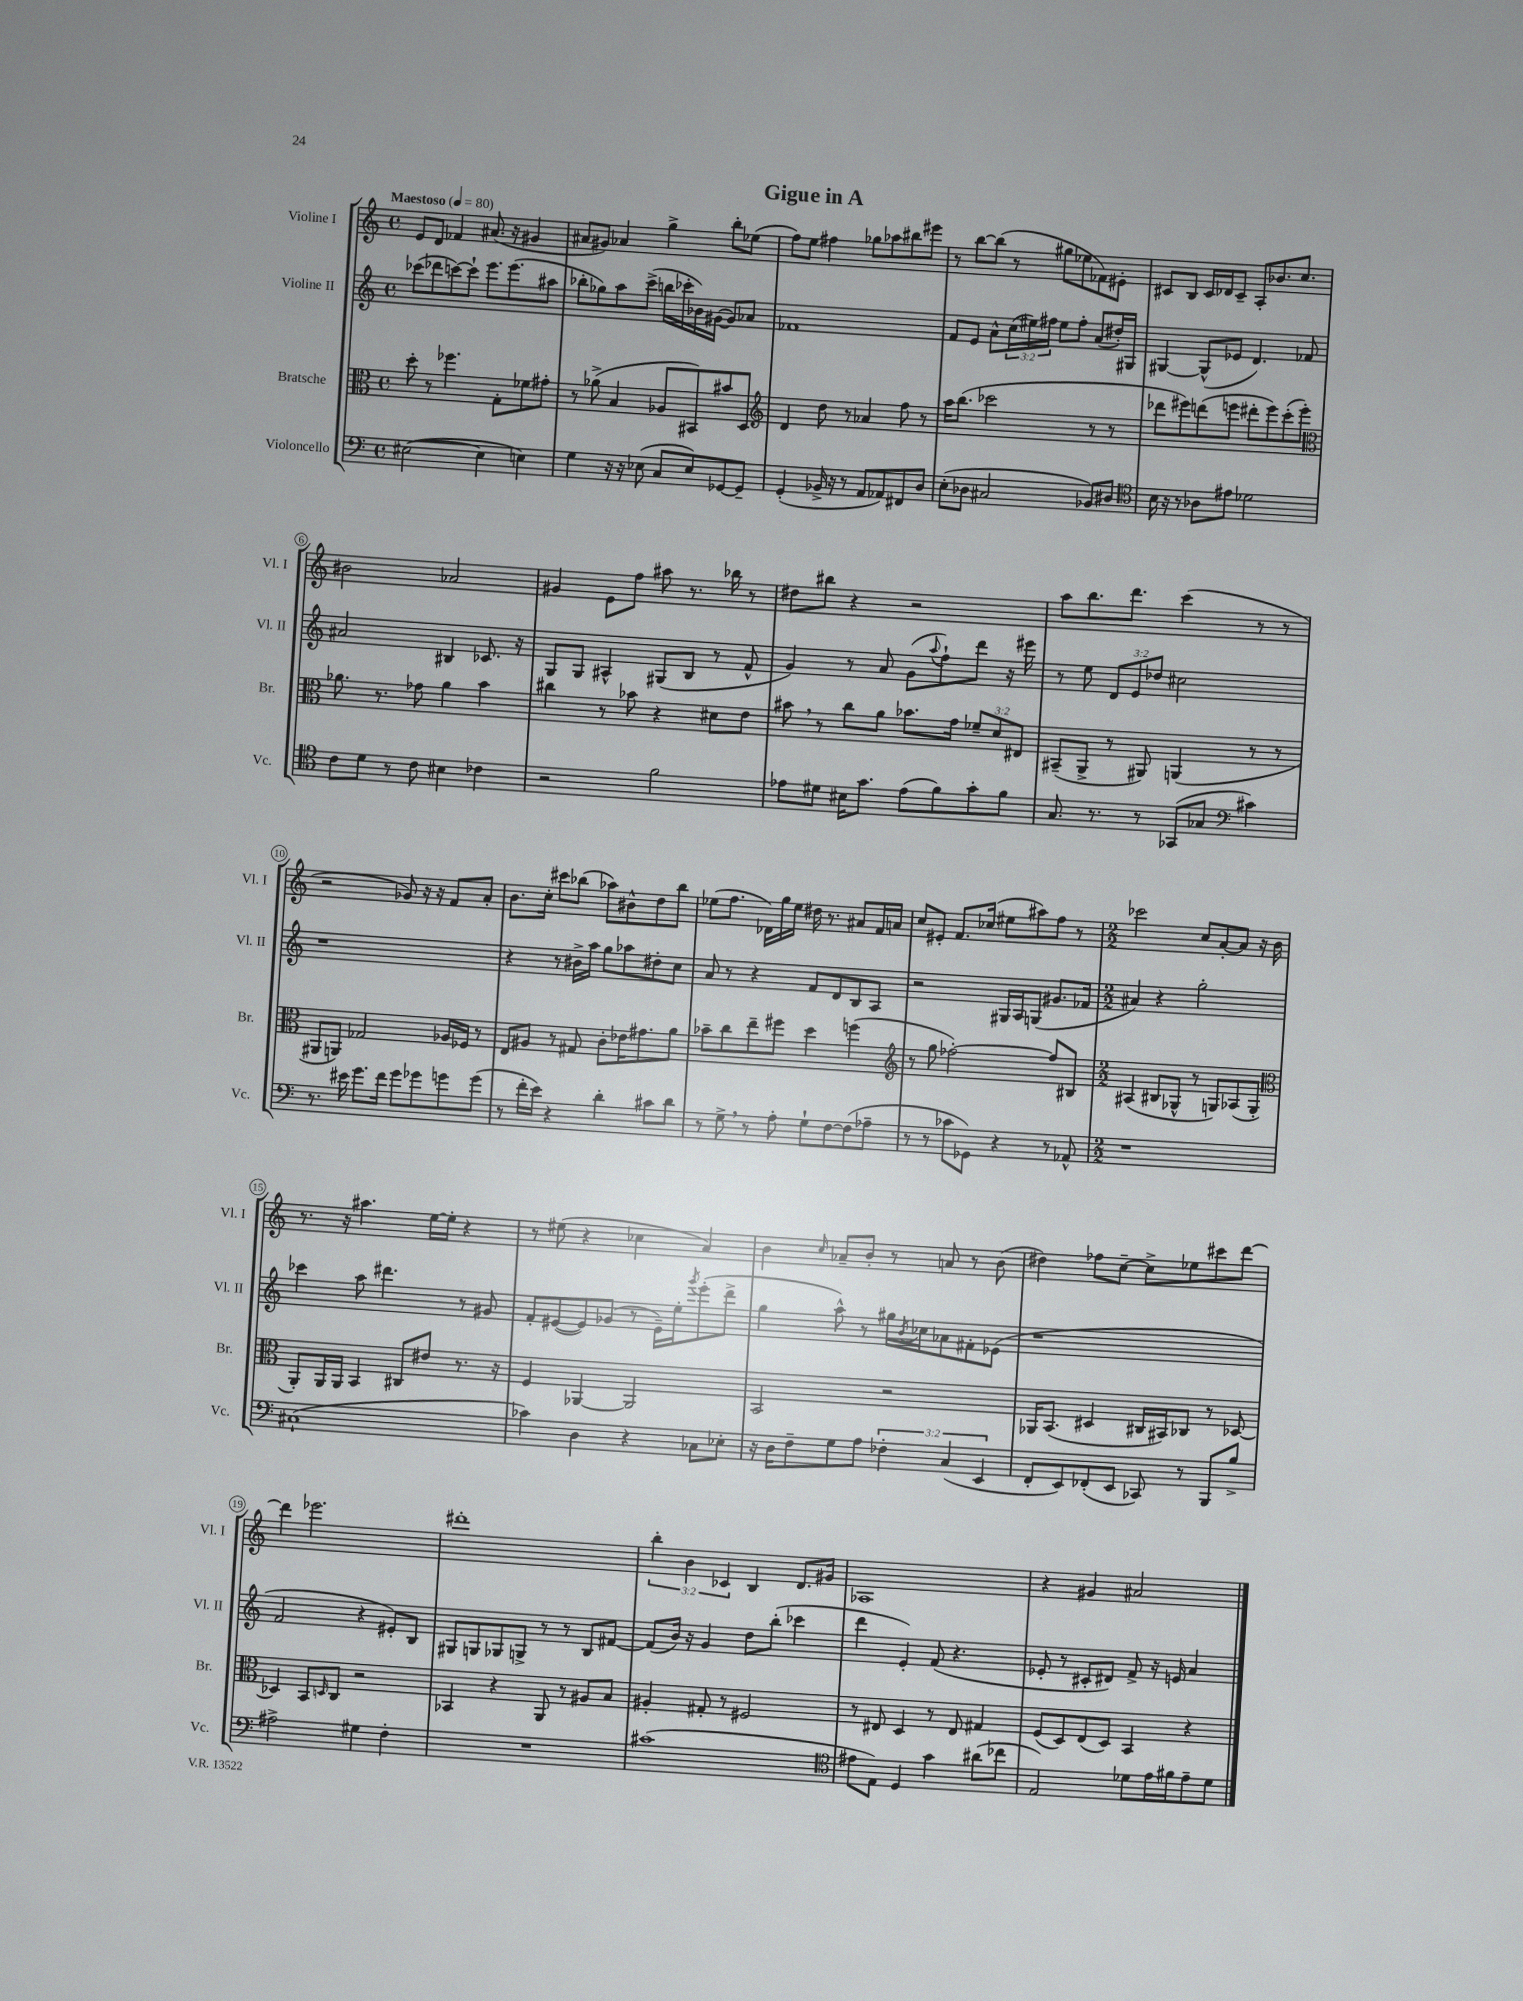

**kern	**kern	**kern	**kern
*part4	*part3	*part2	*part1
*staff4	*staff3	*staff2	*staff1
*I"Violoncello	*I"Bratsche	*I"Violine II	*I"Violine I
*I'Vc.	*I'Br.	*I'Vl. II	*I'Vl. I
*clefF4	*clefC3	*clefG2	*clefG2
*k[]	*k[]	*k[]	*k[]
*M4/4	*M4/4	*M4/4	*M4/4
*met(c)	*met(c)	*met(c)	*met(c)
*MM80	*MM80	*MM80	*MM80
=1	=1	=1	=1
!	!	!	!LO:TX:a:B:t=Maestoso
([2E#X\	8dd'\	(8ccc-X\L	8e/L
.	8r	8ddd-X\	8d/J
.	4.ff-X\	[8cccn\)	4f-X/
.	.	8ccc`\J]	.
4E#\]	.	8.eee\L	(8.a#X/
.	8G'\L	.	.
.	.	(8.eee\	16r
4En\)	8f-X\	.	4g#X/
.	8g#X'\J	8aa#X\J	.
=2	=2	=2	=2
4G\	8r	8bb-X'\L	8a#X/L
.	(8a-X^\	8gg-X\)	8g#X/J)
16r	4B/	8aa\	4a-X/
16r	.	.	.
(8E-X\	.	(8ccc^\J	.
8C/L	8A-X/L	16bbn\LL	4gg^\
.	.	16ccc-X'\	.
8E-/)	8BB#X/)	16b-X\)	.
.	.	([16g#X\JJ	.
[8GG-X/	8b#X/	8g#/L])	8bb'\L
8GG-~/J]	8D/J	8a-X/J	(8ee-X\J
=3	=3	=3	=3
*	*clefG2	*	*
(4GG'/	4d/	1f-X	8ff\L)
.	.	.	8ee\J
16BB-X^/	8dd\	.	4ff#X\
16r	.	.	.
8r	8r	.	.
8AA/L	4a-X/	.	8gg-X\L
8AA-X/)	.	.	8aa-X\
8FF#X/	8ff\	.	8bb#X\
8D/J	8r	.	8eee#X\J
=4	=4	=4	=4
(8E'\L	16aa\KL	8f/L	8r
.	(8.bb\J	.	.
8D-X\J	.	8e/J	[8bb\L
2C#X/	2ccc-X\	8a^^\L	(8bb\J]
.	.	(24cc\L	8r
.	.	24ee#X\)	.
.	.	24ff#X\JJ	.
.	.	8ee#\L	8gg#X\L
.	.	8ff#'\J	8ee-X\
8BB-X/L)	8r	(8a/L	8f-X\)
8D#X/J	8r	16dd#X'/L)	8e#X'\J
.	.	16G#X/JJ	.
=5	=5	=5	=5
*clefC4	*	*	*
16B\	8ddd-X\L	[4G#X/	8c#X/L
16r	.	.	.
8r	8eee#X\)	.	8B/J
8A-X\L	(8dddn\	(8G#^^/L]	16c#/LL
.	.	.	16d-X/J
8e#X\J	8eeen\J	8e-X/J	8c#~/J
2d-X\	8ddd#X'\L	4.d/)	8A'/L
.	8eee\)	.	8.b-X/
.	(8ccc'\	.	.
.	.	.	8.cc/J
.	8eee'\J)	8f-X/	.
!!LO:LB:g=z
=6	=6	=6	=6
*	*clefC3	*	*
8c\L	8.a-X\	2a#X/	2b#X\
8d\J	.	.	.
.	8.r	.	.
8r	.	.	.
8c\	8g-X\	.	.
4B#X\	4a-\	4B#X/	2a-X/
4c-X\	4b\	8.c-X/	.
.	.	16r	.
=7	=7	=7	=7
2r	4cc#X\	8G/L	4g#X/
.	.	8G/J	.
.	8r	4A#X^^/	8e\L
.	8b-X\	.	8ff\J
2f\	4r	(8G#X/L	8aa#X\
.	.	8B/J	8.r
.	8d#X\L	8r	.
.	.	.	16bb-X\
.	8e\J	8f^^/	8r
=8	=8	=8	=8
8e-X\L	8b#X,\	4g/)	8dd#X\L
8d#X\J	8r	.	8bb#X\J
16B#X\KL	8cc\L	8r	4r
8.g\J	.	.	.
.	8a\J	8a/	.
(8e-\L	8.b-X\L	(8g\L	2r
.	.	8qqaa/	.
8f\)	.	8ff`\)	.
.	16g\Jk	.	.
8g'\	12f-X~/L	8ddd\J	.
.	12d/	.	.
8f\J	.	16r	.
.	12E#X/J	.	.
.	.	16eee#X\	.
=9	=9	=9	=9
8.G/	(8BB#X~/L	8r	8aa\L
.	8AA^/J	8ee\	8.bb\
8.r	.	.	.
.	8r	12d/L	.
.	.	.	8.ddd\J
.	.	12e/	.
8r	8AA#X/)	.	.
.	.	12dd-X/J	.
(8GG-X/L	(4AAn/	2cc#X\	(4ccc\
8G-X/J	.	.	.
*clefF4	*	*	*
4c#X\)	8r	.	8r
.	8r	.	8r
!!LO:LB:g=z
=10	=10	=10	=10
8.r	8AA#X/L	1r	2r
.	8AAn/J)	.	.
16e#X\	.	.	.
8.g\L	2G-X/	.	.
16f\Jk	.	.	.
8g\L	.	.	8g-X/)
8g-X\	.	.	16r
.	.	.	16r
8gn\	16A-X/LL	.	8f/L
.	16F-X/JJ	.	.
(8g\J	8r	.	8a'/J
=11	=11	=11	=11
8r	8E/L	4r	8.b\L
16f'\LL	8A#X/J	.	.
16e\JJ)	.	.	16cc'\Jk
4r	8r	8r	8ccc#X\L
.	8G#X/	16b#X^\LL	(8bb-X\J
.	.	16aa\JJ	.
4d'\	8c'\L	8gg\L	8aa-X\L)
.	16e-X\K	8aa-X\	8b#X^^\
.	8.g#X\	.	.
8c#X\L	.	8dd#X'\	8dd\
8d\J	8a\J	8cc\J	8bb-\J
=12	=12	=12	=12
8r	8b-X~\L	8a/	(8ee-X\L
8G^,\	8cc\	8r	8.ff\J
8r	8ee~\	4r	.
.	.	.	16d-X\LL)
8A'\	8ff#X\J	.	16gg\
.	.	.	16ee-\JJ
8G`\L	4dd\	8f/L	16dd#X\
.	.	.	8.r
[8F\	.	8d/	.
(8F\]	(4ffn\	8B/	8a#X/L
8A-X~\J	.	8A/J	16f/L
.	.	.	16an/JJ
=13	=13	=13	=13
*	*clefG2	*	*
8r	8r	2r	8cc/L
8r	8gg\	.	8e#X'/J
8c-X\L	[2ff-X'\)	.	8.f/L
8GG-X\J)	.	.	.
.	.	.	(16cc-X/Jk
4r	.	16G#X/LL	8ee#X\L
.	.	16A/J	.
.	.	(8Gn/J	8aa#X\)
8r	8ff-/L]	8.g#X/L	8ff\J
8AA-X^^/	8B#X/J	.	8r
.	.	16f-X/Jk	.
=14	=14	=14	=14
*M2/2	*M2/2	*M2/2	*M2/2
1r	(4A#X/	4a#X/)	2ccc-X\
.	8B#X/L	4r	.
.	8G-X^^/J	.	.
.	8r	2gg'\	8cc/L
.	8Gn/L)	.	[8a'/
.	(8A-X/	.	8a/J]
.	8G'/J	.	16r
.	.	.	16b\
!!LO:LB:g=z
=15	=15	=15	=15
*	*clefC3	*	*
(1C#X`	8AA'/L)	4ccc-X\	8.r
.	16AA/L	.	.
.	16AA/JJ	.	16r
.	4BB/	8aa\	4.aa#X\
.	.	4.ddd#X\	.
.	8C#X/L	.	.
.	8e#X/J	.	[16ee\LL
.	.	.	16ee'\JJ]
.	8.r	8r	4r
.	.	8g#X/	.
.	16r	.	.
=16	=16	=16	=16
4c-X\)	4F/	8f'/L	8r
.	.	([8e#X/	(8ee#X\
4D\	[4AA-X/	8e#/])	4r
.	.	(8g-X/J	.
4r	2AA-/]	8r	4cc-X\
.	.	16e#~\LL)	.
.	.	16ee'\J	.
.	.	8qggg/	.
8C-X\L	.	(8eee'\	4a/)
8E-X'\J	.	8ddd^\J	.
=17	=17	=17	=17
16r	2BB/	4gg\	4b\
16D\KL	.	.	.
8F~\	.	.	.
.	.	.	16qqcc/
8G\	.	8aa^^\)	8a-X~/L
8A\J	.	8r	8b'/J
6F-X'\	2r	16gg#X\LL	8r
.	.	8qb/	.
.	.	16cc-X\J	.
.	.	8a-X\	8an/
(6C/	.	.	.
.	.	8f#X'\	8r
6EE/	.	.	.
.	.	(8e-X\J	(8b\
=18	=18	=18	=18
8FF'/L	16AA-X/KL	1r	4dd#X\)
.	(8.BB/J	.	.
8EE/)	.	.	.
(8FF-X'/	4D#X/	.	8ff-X\L
8EE/J	.	.	[8cc~\J
8CC-X/)	16C#X/LL	.	8cc^\L]
.	16BB#X/J)	.	.
8r	8C-X/J	.	8ee-X\
8BBB/L	8r	.	8ccc#X\
8B^/J	[8D-X/	.	[8ddd\J
!!LO:LB:g=z
=19	=19	=19	=19
2A#X^\	4D-X/]	2f/	4ddd\]
.	8BB/L	.	2.eee-X\
.	16qqDn/	.	.
.	8C/J	.	.
4G#X\	2r	4r	.
4F'\	.	8e#X'/L)	.
.	.	8B/J	.
=20	=20	=20	=20
1r	4BB-X/	8G#X/L	1ddd#X'
.	.	8Gn/	.
.	4r	8G-X/	.
.	.	8Gn^/J	.
.	8AA/	8r	.
.	8r	8r	.
.	8A#X/L	8B/L	.
.	8B/J	[8f#X/J	.
=21	=21	=21	=21
(1c#X	4A#X'/	(8f#/L]	6bb'\
.	.	16b/Jk)	.
.	.	.	6b\
.	.	16r	.
.	8G#X'/	4g/	.
.	.	.	6c-X/
.	8r	.	.
.	2F#X/	8dd\L	4B/
.	.	(8bb'\J	.
.	.	4ccc-X\	8.d/L
.	.	.	16g#X/Jk
=22	=22	=22	=22
*clefC4	*	*	*
8e#X\L	8r	4ddd\	1A-X
8E\J)	8E#X/	.	.
4D/	4D/	4e'/)	.
4g\	8r	(8f/	.
.	8E#/	4.r	.
(8a#X\L	4G#X/	.	.
8cc-X\J	.	.	.
=23	=23	=23	=23
2E/)	(8F/L	8e-X'/	4r
.	8D/)	8r	.
.	(8E/	8c#X'/L	4g#X/
.	8D/J)	8d#X/J)	.
8d-X\L	4BB/	8f^/	2a#X/
16e\L	.	16r	.
16f#X\J	.	16en/	.
8e~\	4r	4a/	.
8d-\J	.	.	.
==	==	==	==
*-	*-	*-	*-
